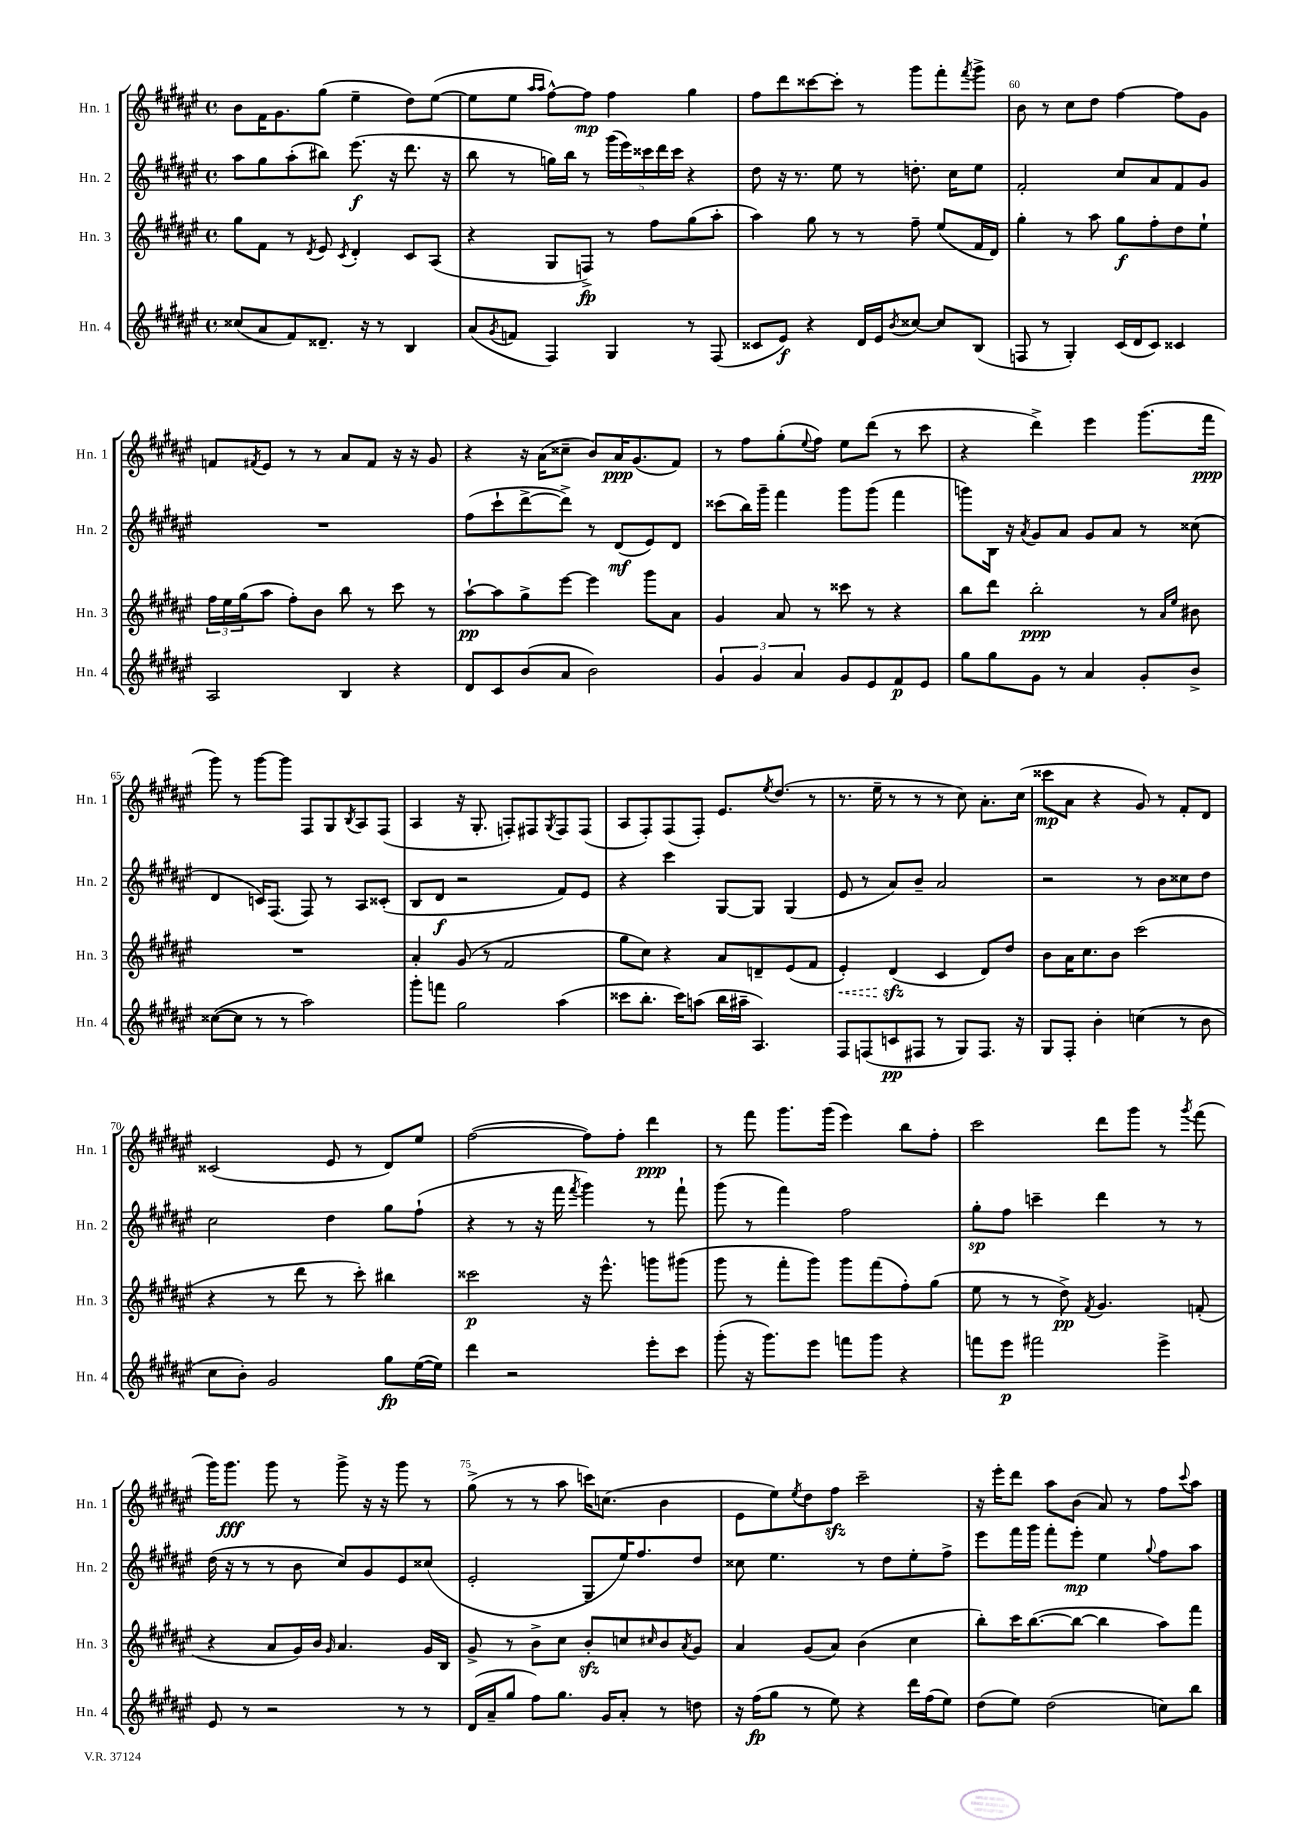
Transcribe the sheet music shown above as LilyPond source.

<<
\new StaffGroup <<
\new Staff = "s0" \with { instrumentName = "Hn. 1" shortInstrumentName = "Hn. 1" } {
    \clef treble \key fis \major \defaultTimeSignature \time 4/4
    b'8 fis'16 gis'8. gis''8( eis''4-- dis''8) eis''8~( |
    eis''8 eis''8 \grace { ais''16 ais''16 } fis''8~-^) fis''8\mp fis''4 gis''4 |
    fis''8 dis'''8 cisis'''8~ cisis'''8-. r8 gis'''8 fis'''8-. \acciaccatura { fis'''8 } gis'''8-> |
    b'8 r8 cis''8 dis''8 fis''4~ fis''8 gis'8 |
    f'8 \acciaccatura { fis'8 } eis'8 r8 r8 ais'8 fis'8 r16 r16 gis'8 |
    r4 r16 ais'16( cisis''8-- b'8) ais'16\ppp gis'8.( fis'8) |
    r8 fis''8 gis''8-.( \appoggiatura { eis''8 } fis''8) eis''8 dis'''8( r8 cis'''8 |
    r4 dis'''4->) eis'''4 gis'''8.( fis'''16\ppp |
    gis'''8) r8 gis'''8~ gis'''8 fis8 gis8 \acciaccatura { b8 } ais8 fis8( |
    ais4 r16 gis8.-. f8-.) fis8 \acciaccatura { gis8 } fis8 fis8( |
    ais8 fis8-.) fis8( fis8-.) eis'8. \acciaccatura { eis''8 } dis''8.( r8 |
    r8. eis''16-- r8 r8 r8 cis''8) ais'8.-. cis''16( |
    cisis'''8\mp ais'8 r4 gis'8) r8 fis'8-. dis'8 |
    cisis'2( eis'8 r8 dis'8) eis''8 |
    fis''2~( fis''8) fis''8-. dis'''4\ppp |
    r8 fis'''8 gis'''8. gis'''16( eis'''4) b''8 fis''8-. |
    cis'''2 dis'''8 gis'''8 r8 \acciaccatura { gis'''8 } fis'''8( |
    gis'''16) gis'''8.\fff gis'''8 r8 gis'''8-> r16 r16 gis'''8 r8 |
    gis''8->( r8 r8 ais''8 c'''16) c''8.( b'4 |
    eis'8 eis''8) \acciaccatura { eis''8 } dis''8 fis''8\sfz cis'''2-- |
    r16 eis'''16-. dis'''8 ais''8 b'8( ais'8) r8 fis''8 \appoggiatura { cis'''8 } ais''8 \bar "|." |
}
\new Staff = "s1" \with { instrumentName = "Hn. 2" shortInstrumentName = "Hn. 2" } {
    \clef treble \key fis \major \defaultTimeSignature \time 4/4
    ais''8 gis''8 ais''8-.( bis''8) eis'''8.\f( r16 dis'''8. r16 |
    b''8 r8 g''16) b''16 r8 \tuplet 5/4 { gis'''16( eis'''16) cisis'''16 dis'''16 cisis'''16 } r4 |
    dis''8 r16 r8. eis''8 r8 d''8.-. cis''16 eis''8 |
    fis'2-. cis''8 ais'8 fis'8 gis'8 |
    R1 |
    fis''8( cis'''8-! dis'''8~-> dis'''8->) r8 dis'8\mf( eis'8) dis'8 |
    cisis'''8( b''16) gis'''16-- fis'''4 gis'''8 gis'''8( fis'''4 |
    g'''8) b16 r16 \acciaccatura { ais'8 } gis'8 ais'8 gis'8 ais'8 r8 cisis''8( |
    dis'4 c'16) fis8.( fis8) r8 ais8 cisis'8-.( |
    b8 dis'8\f r2 fis'8) eis'8 |
    r4 cis'''4 gis8~ gis8 gis4( |
    eis'8 r8 ais'8) b'8-- ais'2 |
    r2 r8 b'8 cisis''8 dis''8 |
    cis''2 dis''4 gis''8 fis''8-!( |
    r4 r8 r16 fis'''16 \acciaccatura { fis'''8 } gis'''4) r8 fis'''8-! |
    gis'''8( r8 fis'''4) fis''2 |
    gis''8-.\sp fis''8 c'''4-- dis'''4 r8 r8 |
    dis''16( r16 r8 r8 b'8 cis''8) gis'8 eis'8 cisis''8( |
    eis'2-. gis8-- eis''16) fis''8. dis''8 |
    cisis''8 eis''4. r8 dis''8 eis''8-. fis''8-> |
    eis'''8 fis'''16 gis'''16 fis'''8-. eis'''8-.\mp eis''4 \appoggiatura { gis''8 } fis''8 ais''8 \bar "|." |
}
\new Staff = "s2" \with { instrumentName = "Hn. 3" shortInstrumentName = "Hn. 3" } {
    \clef treble \key fis \major \defaultTimeSignature \time 4/4
    gis''8 fis'8 r8 \acciaccatura { dis'8 } eis'8 \acciaccatura { cis'8 } dis'4-. cis'8 ais8( |
    r4 gis8 f8->\fp) r8 fis''8 gis''8( ais''8-. |
    ais''4) gis''8 r8 r8 fis''8-- eis''8( fis'16 dis'16) |
    gis''4-. r8 ais''8 gis''8\f fis''8-. dis''8 eis''8-! |
    \tuplet 3/2 { fis''16 eis''16 gis''16( } ais''8 fis''8-.) b'8 b''8 r8 cis'''8 r8 |
    ais''8~-!\pp ais''8 gis''8-> eis'''8~ eis'''4 gis'''8 ais'8 |
    gis'4 ais'8 r8 cisis'''8 r8 r4 |
    b''8 dis'''8 b''2-.\ppp r8 \grace { ais'16 eis''16 } bis'8 |
    R1 |
    ais'4-. gis'8( r8 fis'2 |
    gis''8 cis''8) r4 ais'8 d'8-- eis'8( fis'8 |
    \once \override Hairpin.style = #'dashed-line eis'4-.\<) dis'4\sfz\!( cis'4 dis'8) dis''8 |
    b'8 ais'16 cis''8. b'8 cis'''2( |
    r4 r8 dis'''8 r8 cis'''8-.) bis''4 |
    cisis'''2\p r16 eis'''8.-^ g'''8 gis'''8( |
    gis'''8 r8 fis'''8-. gis'''8) gis'''8 fis'''8( fis''8-.) gis''8( |
    eis''8 r8 r8 dis''8->\pp) \acciaccatura { fis'8 } gis'4. f'8-.( |
    r4 ais'8 gis'16) b'16 \grace { gis'16 } ais'4. gis'16 b16 |
    gis'8-> r8 b'8-> cis''8 b'8-.\sfz c''8 \grace { cis''16 } b'8 \acciaccatura { ais'8 } gis'8 |
    ais'4 gis'8( ais'8) b'4( cis''4 |
    b''8-.) cis'''16 b''8.~( b''8~ b''4 ais''8) fis'''8 \bar "|." |
}
\new Staff = "s3" \with { instrumentName = "Hn. 4" shortInstrumentName = "Hn. 4" } {
    \clef treble \key fis \major \defaultTimeSignature \time 4/4
    cisis''8( ais'8 fis'8) disis'8.-- r16 r8 b4 |
    ais'8( \acciaccatura { gis'8 } f'8 fis4) gis4 r8 fis8( |
    cisis'8 eis'8\f) r4 dis'16 eis'16 \acciaccatura { b'8 } cisis''8~ cisis''8 b8( |
    f8 r8 gis4-.) cis'16( dis'16 cis'8) cisis'4 |
    ais2 b4 r4 |
    dis'8 cis'8 b'8( ais'8 b'2) |
    \tuplet 3/2 { gis'4 gis'4 ais'4 } gis'8 eis'8 fis'8\p eis'8 |
    gis''8 gis''8 gis'8 r8 ais'4 gis'8-. b'8-> |
    cisis''8~( cisis''8 r8 r8 ais''2) |
    gis'''8-. f'''8 gis''2 ais''4( |
    cisis'''8 b''8.-. cisis'''16) a''8( b''16 ais''16-- ais4.) |
    fis8 f8( c'8\pp fis8 r8 gis8) fis8. r16 |
    gis8 fis8-. b'4-. c''4( r8 b'8 |
    cis''8 b'8-.) gis'2 gis''8\fp eis''16~( eis''16) |
    dis'''4 r2 eis'''8-. cis'''8 |
    gis'''8-.( r16 gis'''8.) eis'''8 f'''8 gis'''8 r4 |
    f'''8 eis'''8\p fis'''2 eis'''4-> |
    eis'8 r8 r2 r8 r8 |
    dis'16( ais'16-- gis''8 fis''8) gis''8. gis'16 ais'8-. r8 d''8 |
    r16 fis''16\fp( gis''8 r8 eis''8) r4 dis'''16 fis''16( eis''8) |
    dis''8( eis''8) dis''2( c''8) b''8 \bar "|." |
}
>>
>>
\layout { \context { \Score currentBarNumber = #57 \override BarNumber.break-visibility = ##(#f #t #t) barNumberVisibility = #(every-nth-bar-number-visible 5) } }
